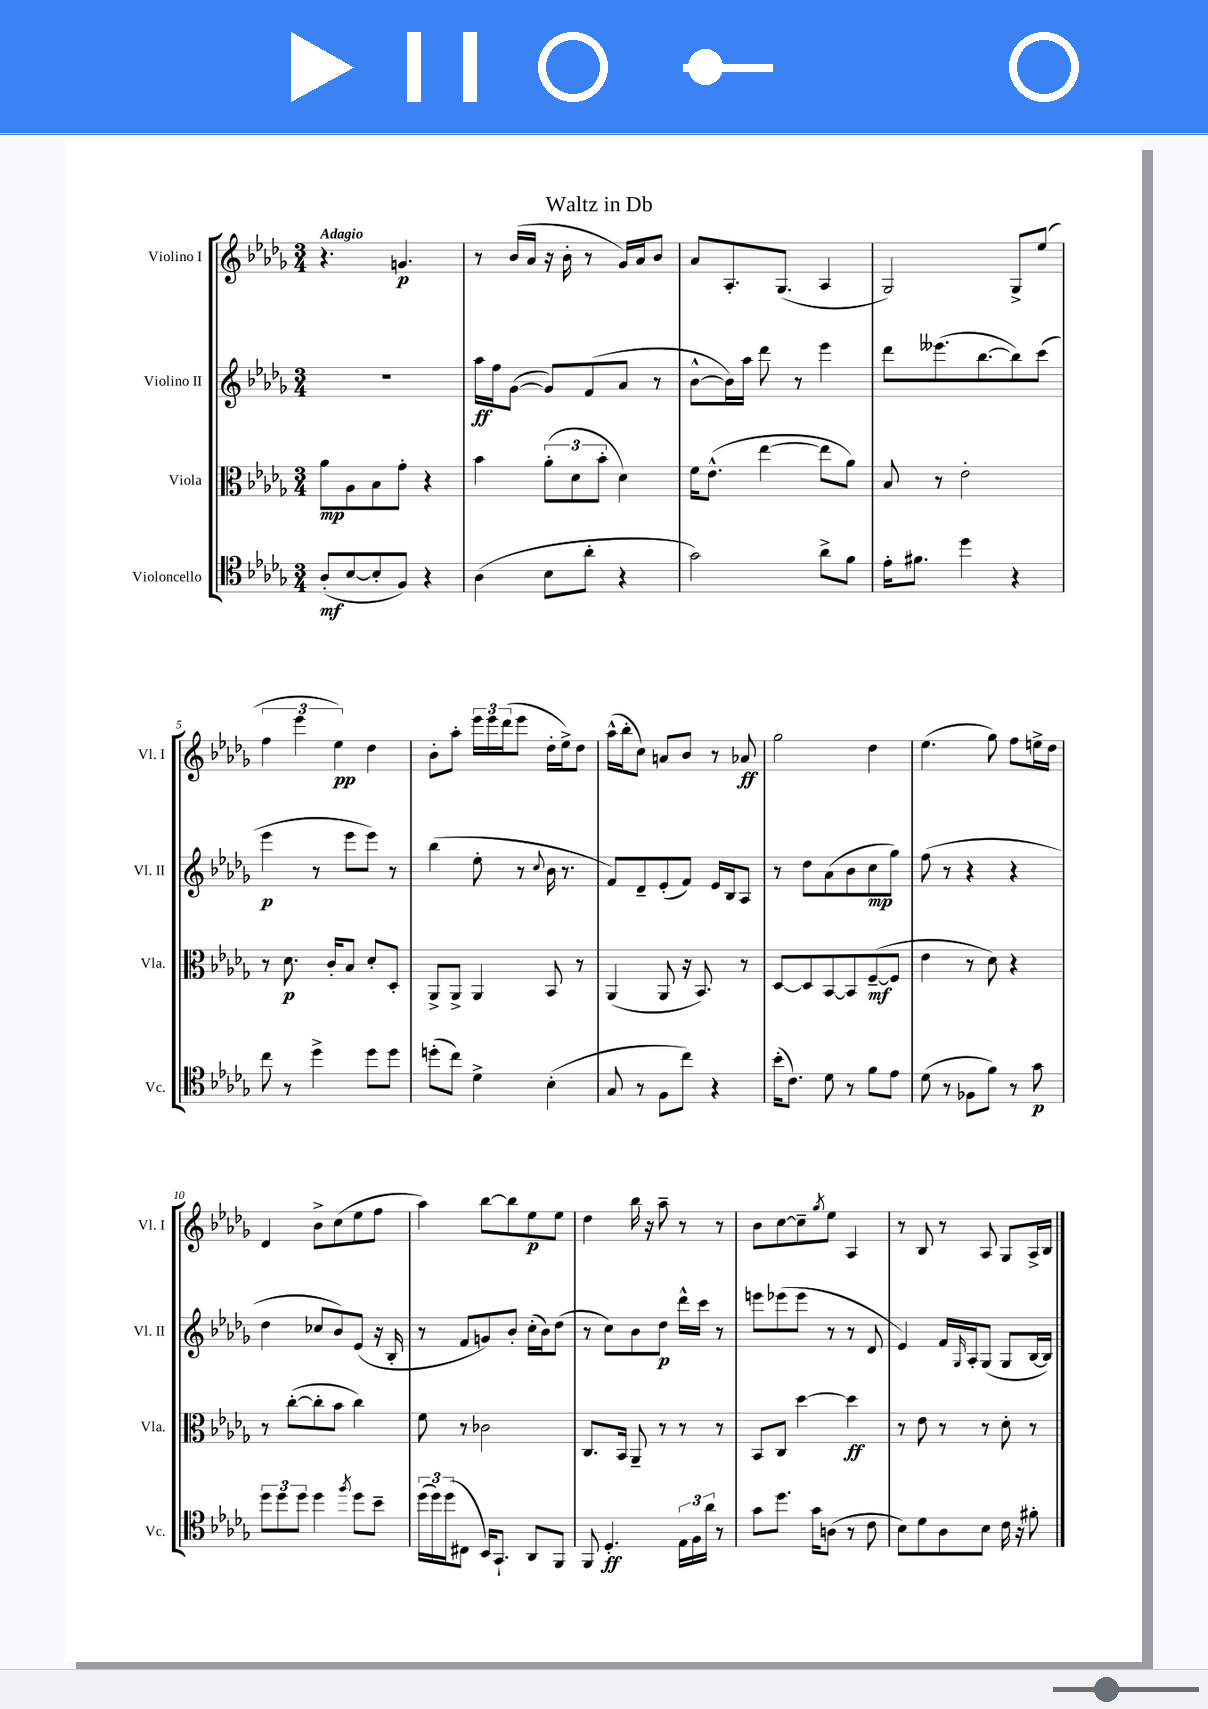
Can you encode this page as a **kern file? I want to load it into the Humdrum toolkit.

**kern	**kern	**kern	**kern
*staff4	*staff3	*staff2	*staff1
*clefC4	*clefC3	*clefG2	*clefG2
*k[b-e-a-d-g-]	*k[b-e-a-d-g-]	*k[b-e-a-d-g-]	*k[b-e-a-d-g-]
*M3/4	*M3/4	*M3/4	*M3/4
(8A-'	8a-	2.r	4.r
[8B-	8A-	.	.
8B-']	8B-	.	.
8F)	8g-'	.	4.g
4r	4r	.	.
=	=	=	=
(4A-	4b-	16aa-	8r
.	.	16ff	.
.	.	([8g-	(16b-
.	.	.	16a-
8B-	(12a-'	8g-])	16r
.	.	.	16b-'
.	12d-	.	.
8a-'	.	(8f	8r
.	12b-'	.	.
4r	4d-)	8a-	16g-)
.	.	.	16a-
.	.	8r	8b-
=	=	=	=
2g-)	16f	[8b-^^	8a-
.	(8.e-^^	.	.
.	.	16b-])	8.A-'
.	.	16aa-	.
.	[4ee-	8ddd-	.
.	.	.	(8.G-
.	.	8r	.
8a-^	8ee-]	4eee-	4A-
8f	8a-)	.	.
=	=	=	=
16e-'	8B-	8ddd-	2G-)
8.f#	.	.	.
.	8r	(8.eee--	.
4dd-	2e-'	.	.
.	.	[8.bb-	.
4r	.	8bb-])	8G-^
.	.	(8ccc	(8ee-
=	=	=	=
8cc	8r	4eee-	6ff
8r	8.d-	.	.
.	.	.	6eee-
4dd-^	.	8r	.
.	16c'	.	.
.	.	.	6ee-)
.	8B-	8eee-	.
8dd-	8d-'	8eee-)	4dd-
8dd-	8D-'	8r	.
=	=	=	=
(8dd'	8AA-^	(4bb-	8b-'
8cc)	8AA-^	.	8aa-'
4d-^	4AA-	8ee-'	24eee-
.	.	.	24eee-
.	.	.	(24ddd-
.	.	8r	8eee-
.	.	8qqcc	.
(4B-'	8BB-	16b-	16dd-'
.	.	8.r	16ee-^)
.	8r	.	8dd-
=	=	=	=
8G-	(4AA-	8f)	(16aa-^^
.	.	.	16bb-'
8r	.	8d-~	8cc)
8F	8AA-	(8e-'	8a
8cc)	16r	8f)	8b-
.	8.BB-)	.	.
4r	.	16e-	8r
.	.	16B-	.
.	8r	8A-	8a-
=	=	=	=
(16b-'	[8D-	8r	2gg-
8.c)	.	.	.
.	8D-]	8dd-	.
8d-	[8BB-	(8a-	.
8r	8BB-]	8b-	.
8f	([8F~	8cc	4dd-
8e-	8F]	8gg-)	.
=	=	=	=
(8d-	4e-	(8ff	(4.ee-
8r	.	8r	.
8F-	8r	4r	.
8f)	8d-)	.	8gg-)
8r	4r	4r	8ff
8g-	.	.	16ee^
.	.	.	16dd-
=	=	=	=
12dd-	8r	4dd-	4d-
12dd-	.	.	.
.	([8cc'	.	.
12dd-	.	.	.
4dd-	8cc']	8cc-	8b-^
.	8b-	8b-)	(8cc
8qff	.	.	.
8dd-	4cc)	(8e-	8ee-
8b-~	.	16r	8ff
.	.	16B-'	.
=	=	=	=
(24dd-	8f	8r	4aa-)
24dd-)	.	.	.
(24dd-	.	.	.
8C#	8r	8f	.
16BB-)	2c-	8g)	[8bb-
8.GG-`	.	.	.
.	.	8b-'	8bb-]
8AA-	.	(16cc'	8ee-
.	.	16b-)	.
8FF	.	(8dd-	8ee-
=	=	=	=
8FF	8.C	8r	4dd-
4.D-'	.	8cc)	.
.	16BB-	.	.
.	8AA-~	8b-	16bb-
.	.	.	16r
.	8r	8dd-	8aa-~
24E-	8r	16ddd-^^	8r
24F	.	.	.
.	.	16ccc	.
24a-	.	.	.
8r	8r	8r	8r
=	=	=	=
8g-	8BB-	8eee	8b-
8.dd-	8C	(8eee-	[8cc
.	[4dd-	8eee-	8cc~]
16g-	.	.	.
.	.	.	8qgg-
(8A	.	8r	8ee-
8r	4dd-]	8r	4A-
8c	.	8d-	.
=	=	=	=
8B-)	8r	4e-)	8r
8d-	8e-	.	8B-
8A-	8r	16f	8r
.	.	16qqG-	.
.	.	16A-'	.
8B-	8r	(8G-	8A-
16c	8d-'	8G-	8G-
16r	.	.	.
8f#'	8r	[16B-	16A-^
.	.	16B-])	16B-
==	==	==	==
*-	*-	*-	*-
